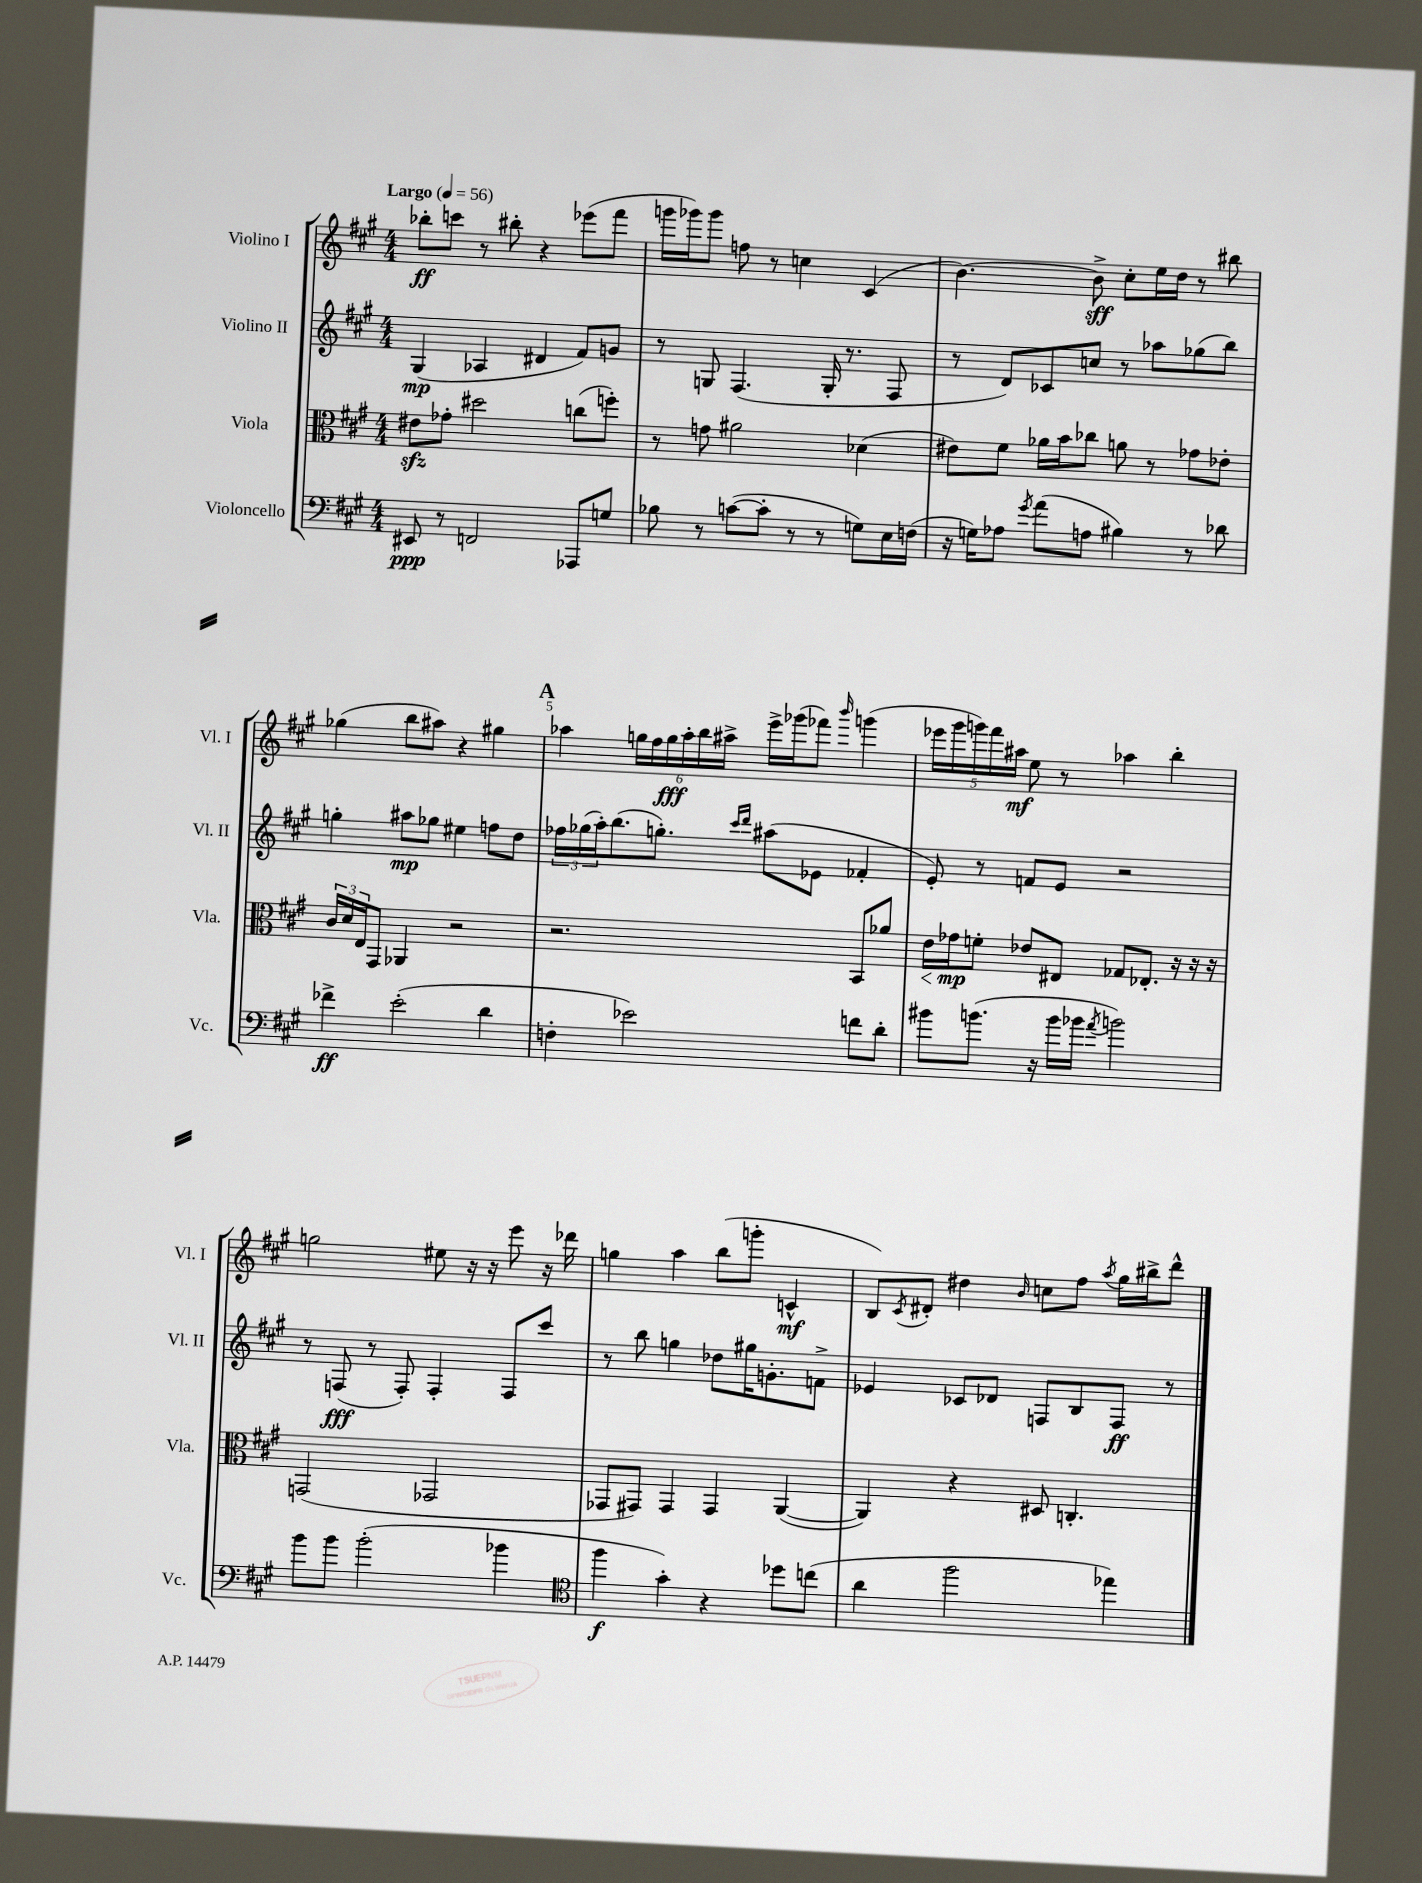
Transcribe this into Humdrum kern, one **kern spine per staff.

**kern	**kern	**kern	**kern
*staff4	*staff3	*staff2	*staff1
*clefF4	*clefC3	*clefG2	*clefG2
*k[f#c#g#]	*k[f#c#g#]	*k[f#c#g#]	*k[f#c#g#]
*M4/4	*M4/4	*M4/4	*M4/4
*MM56	*MM56	*MM56	*MM56
8EE#	8e#	(4G#	8bb-'
8r	8g-'	.	8ccc
2FF	2dd#	4A-	8r
.	.	.	8bb#'
.	.	4d#	4r
8AAA-	(8cc	8f#)	(8eee-
8G	8ff')	8g	8fff#
=	=	=	=
8B-	8r	8r	16ggg
.	.	.	16ggg-)
8r	8g	8G	8ggg-
([8c	2a#	(4.F#	8ff
8c']	.	.	8r
8r	.	.	4cc
8r	.	16G'	.
.	.	8.r	.
8G)	(4d-	.	(4c#
16E	.	8F#	.
(16F	.	.	.
=	=	=	=
16r	8e#)	8r	[4.b)
16G)	.	.	.
8A-	8f#	8d)	.
8qg#	.	.	.
(8a	16a-	8c-	.
.	16b	.	.
8A	8cc-	8cc	8b^]
4B#)	8a	8r	8cc#'
.	8r	8aa-	16ee
.	.	.	16dd
8r	8g-	(8gg-	8r
8d-	8e-'	8bb)	8bb#
=	=	=	=
4f-^	24c#	4gg'	(4gg-
.	24d	.	.
.	24E	.	.
.	8GG#	.	.
(2e'	4AA-	8aa#	8bb
.	.	8gg-	8aa#)
.	2r	4ee#	4r
4d	.	8ff	4gg#
.	.	8dd	.
=	=	=	=
4F'	2.r	24ff-	4aa-
.	.	(24gg-	.
.	.	24aa')	.
.	.	(8.bb	.
2e-)	.	.	24gg
.	.	.	24ff#
.	.	8.gg')	.
.	.	.	24gg
.	.	.	24aa-'
.	.	.	24bb
.	.	.	24aa#^
.	.	16qqccc#	.
.	.	16qqddd	.
.	.	(8aa#	16eee^
.	.	.	(16ggg-
.	.	8e-	8fff-)
.	.	.	16qqbbb
8f	8BB	4f-'	(4ggg
8d'	8a-	.	.
=	=	=	=
8b#	16e	8e')	20eee-
.	.	.	20ggg#
.	16g-	.	.
.	.	.	20ggg)
(8.b	8f'	8r	.
.	.	.	20fff#
.	.	.	20aa#
.	8e-	8f	8ee
16r	.	.	.
16b	8E#	8e	8r
16b-	.	.	.
8qa	.	.	.
2b)	8G-	2r	4aa-
.	8.E-'	.	.
.	.	.	4bb'
.	16r	.	.
.	16r	.	.
.	16r	.	.
=	=	=	=
8b	(2GG	8r	2gg
8b	.	(8F	.
(2b'	.	8r	.
.	.	8F')	.
.	2GG-	4F'	8ee#
.	.	.	16r
.	.	.	16r
4b-	.	8F	8eee
.	.	8ccc#	16r
.	.	.	16ddd-
=	=	=	=
*clefC4	*	*	*
4ff#	8GG-	8r	4gg
.	8GG#)	8bb	.
4g#')	4GG#	4gg	4aa
4r	4GG#	8dd-	(8bb
.	.	16gg#	8ggg'
.	.	8.g'	.
8dd-	([4AA	.	4c^^
(8cc	.	8f^	.
=	=	=	=
4a	4AA])	4e-	8B)
.	.	.	8qc#
.	.	.	8d#'
2ff#	4r	8c-	4dd#
.	.	8d-	.
.	.	.	16qqb
.	8D#	8F	8cc
.	4.C'	8B	8ff#
.	.	.	8qaa
4ee-)	.	8F	16gg#
.	.	.	16bb#^
.	.	8r	8ddd^^
==	==	==	==
*-	*-	*-	*-
